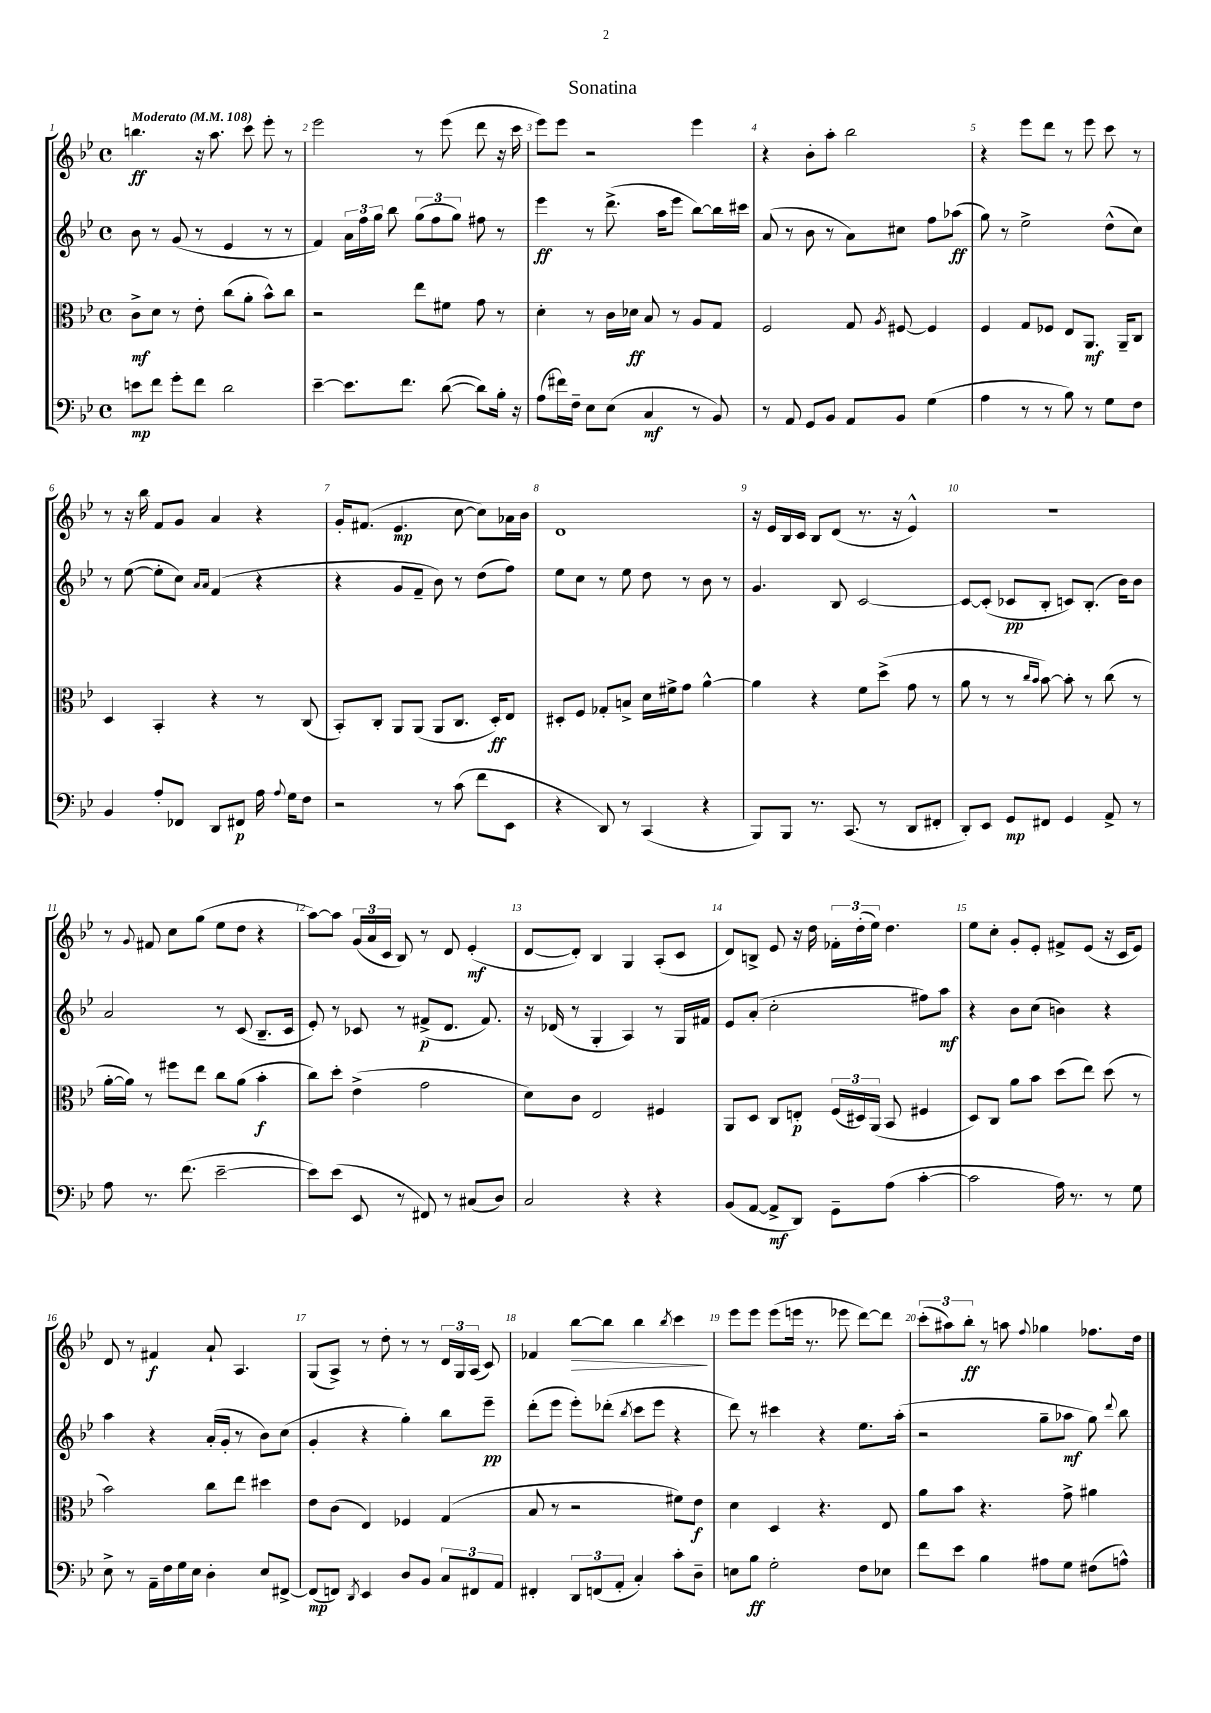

**kern	**kern	**kern	**kern
*staff4	*staff3	*staff2	*staff1
*clefF4	*clefC3	*clefG2	*clefG2
*k[b-e-]	*k[b-e-]	*k[b-e-]	*k[b-e-]
*M4/4	*M4/4	*M4/4	*M4/4
*met(c)	*met(c)	*met(c)	*met(c)
*MM108	*MM108	*MM108	*MM108
8e	8c^	8b-	4.bb
8f	8d	8r	.
8g'	8r	(8g	.
8f	8e-'	8r	16r
.	.	.	8.aa
2d	(8cc	4e-	.
.	8a'	.	8ccc
.	8b-^^)	8r	8eee-'
.	8cc	8r	8r
=	=	=	=
[4e-~	2r	4f)	2eee-
8.e-]	.	24a	.
.	.	24ff	.
.	.	24gg	.
.	.	8bb-	.
8.f	.	.	.
.	8ee-	(12gg	8r
.	.	12ff	.
([8d	8f#	.	(8eee-
.	.	12gg)	.
8d])	8g	8ff#	8ddd
16B-'	8r	8r	16r
16r	.	.	16ccc
=	=	=	=
(8A	4d'	4eee-	8eee-)
16f#)	.	.	8eee-
16F~	.	.	.
8E-	8r	8r	2r
(8E-	16c	(8.ddd^	.
.	16d-	.	.
4C	8B-	.	.
.	.	16aa	.
.	8r	8eee-	.
8r	8A	[8bb-)	4eee-
8BB-)	8G	16bb-]	.
.	.	16ccc#	.
=	=	=	=
8r	2F	(8a	4r
8AA	.	8r	.
8GG	.	8b-	8b-'
8BB-	.	8r	8aa'
8AA	8G	8a)	2bb-
.	8qA	.	.
8BB-	[8F#	8cc#	.
(4G	4F#]	8ff	.
.	.	(8aa-	.
=	=	=	=
4A	4F	8gg)	4r
.	.	8r	.
8r	8G	2ee-^	8eee-
8r	8F-	.	8ddd
8B-)	8E-	.	8r
8r	8.AA	.	8eee-
8G	.	(8dd^^	8ccc
.	16AA~	.	.
8F	8C	8cc)	8r
=	=	=	=
4BB-	4D	8r	8r
.	.	([8ee-	16r
.	.	.	16bb-
8A'	4BB-'	8ee-']	8f
8FF-	.	8cc)	8g
.	.	16qqa	.
.	.	16qqa	.
8DD	4r	(4f	4a
8FF#	.	.	.
16A	8r	4r	4r
8qqA	.	.	.
16G	.	.	.
8F	(8C	.	.
=	=	=	=
2r	8BB-')	4r	16g'
.	.	.	(8.f#
.	8C'	.	.
.	8AA	8g	4.e-
.	(8AA	8f~	.
8r	8AA	8b-)	.
(8c	8.C	8r	[8cc
8f	.	(8dd	8cc])
.	16D')	.	.
8EE-	8E-	8ff)	16a-
.	.	.	16b-
=	=	=	=
4r	8D#'	8ee-	1d
.	8F	8cc	.
8DD)	8G-'	8r	.
8r	8B^	8ee-	.
(4CC	16d	8dd	.
.	16f#^	.	.
.	8g	8r	.
4r	[4a^^	8b-	.
.	.	8r	.
=	=	=	=
8BBB-)	4a]	4.g	16r
.	.	.	16e-
8BBB-	.	.	16B-
.	.	.	16c
8.r	4r	.	8B-
.	.	8B-	(8d
(8.CC	.	.	.
.	8f	[2c	8.r
8r	(8dd^	.	.
.	.	.	16r
8DD	8g	.	4e-^^)
8FF#'	8r	.	.
=	=	=	=
8DD')	8a	8c_	1r
8EE-	8r	(8c']	.
8GG	8r	8c-	.
.	16qqcc	.	.
.	16qqb-	.	.
8FF#	[8b-)	8B-'	.
4GG	8b-']	8c)	.
.	8r	(8.B-'	.
8AA^	(8cc	.	.
.	.	16b-)	.
8r	8r	8b-	.
=	=	=	=
8A	[16a'	2a	8r
.	16a])	.	.
.	.	.	8qqg
8.r	8r	.	8f#
.	8ff#	.	8cc
(8.f	.	.	.
.	8ee-	.	(8gg
[2e-~	8cc	8r	8ee-
.	(8a	(8c	8dd
.	4b-'	8.B-~	4r
.	.	16c	.
=	=	=	=
8e-])	8cc)	8e-')	[8aa)
(8e-	8dd'	8r	8aa]
8EE-	(4e-^	8c-	(24g
.	.	.	24a
.	.	.	24c
8r	.	8r	8B-)
8FF#)	2g	(8f#^	8r
8r	.	8.d	8d
(8C#	.	.	(4e-'
.	.	8.f#)	.
8D)	.	.	.
=	=	=	=
2C	8d)	16r	[8d
.	.	(16d-	.
.	8c	8r	8d'])
.	2E-	4G'	4B-
4r	.	4A)	4G
4r	4F#	8r	(8A'
.	.	16G	8c
.	.	16f#	.
=	=	=	=
(8BB-	8AA	8e-	8d)
[8AA	8D	(8a'	8B^
8AA^]	8C	2cc'	8e-
8DD)	8E'	.	16r
.	.	.	16dd
8GG~	(24F	.	24f-'
.	24D#)	.	(24dd'
.	(24AA	.	24ee-)
(8A	8BB-	.	4.dd
[4c'	4F#	8ff#)	.
.	.	8aa	.
=	=	=	=
2c]	8D)	4r	8ee-
.	8C	.	8cc'
.	8a	8b-	8g'
.	8b-	(8cc	8e-'
16A)	(8dd	4b)	8f#^
8.r	.	.	.
.	8ee-)	.	(8e-
8r	(8dd	4r	16r
.	.	.	16c
8G	8r	.	8e-)
=	=	=	=
8E-^	2b-)	4aa	8d
8r	.	.	8r
16AA~	.	4r	4f#
16F	.	.	.
16G	.	.	.
16E-	.	.	.
4D'	8cc	(16a'	8a`
.	.	16g'	.
.	8ee-	8r	4.A
8E-	4dd#	8b-)	.
[8FF#^	.	(8cc	.
=	=	=	=
(8FF#]	8e-	4g'	(8G
8FF)	(8c	.	8A^)
8qDD	.	.	.
4EE-	4E-)	4r	8r
.	.	.	8dd'
8D	4F-	4gg')	8r
8BB-	.	.	8r
12C	(4G	8bb-	24d
.	.	.	24G
12FF#	.	.	(24A
.	.	8eee-~	8c)
12AA	.	.	.
=	=	=	=
4FF#'	8B-	(8ddd'	4f-
.	8r	8eee-	.
12DD	2r	8eee-')	[8bb-
(12FF	.	.	.
.	.	(8ddd-'	8bb-]
12AA'	.	.	.
.	.	8qbb-	.
4C')	.	8ccc	4bb-
.	.	8eee-	.
.	.	.	8qbb-
8c'	8f#)	4r	4ccc
8D~	8e-	.	.
=	=	=	=
8E	4d	8ddd)	8eee-
8B-	.	8r	8eee-
2G'	4D	4ccc#	(8eee-
.	.	.	16eee
.	.	.	8.r
.	4.r	4r	.
.	.	.	8eee-
8F	.	8.ee-	[8ddd)
8E-	8E-	.	8ddd]
.	.	(16aa'	.
=	=	=	=
8f	8a	2r	(12ccc'
.	.	.	12aa#)
8e-	8b-	.	.
.	.	.	12bb-'
4B-	4.r	.	8r
.	.	.	8aa
.	.	.	8qqff
8A#	.	8gg~	4gg-
8G	8g^	8aa-	.
(8F#	4a#	8gg)	8.ff-
.	.	8qqddd	.
8A^^)	.	8bb-	.
.	.	.	16dd
==	==	==	==
*-	*-	*-	*-
